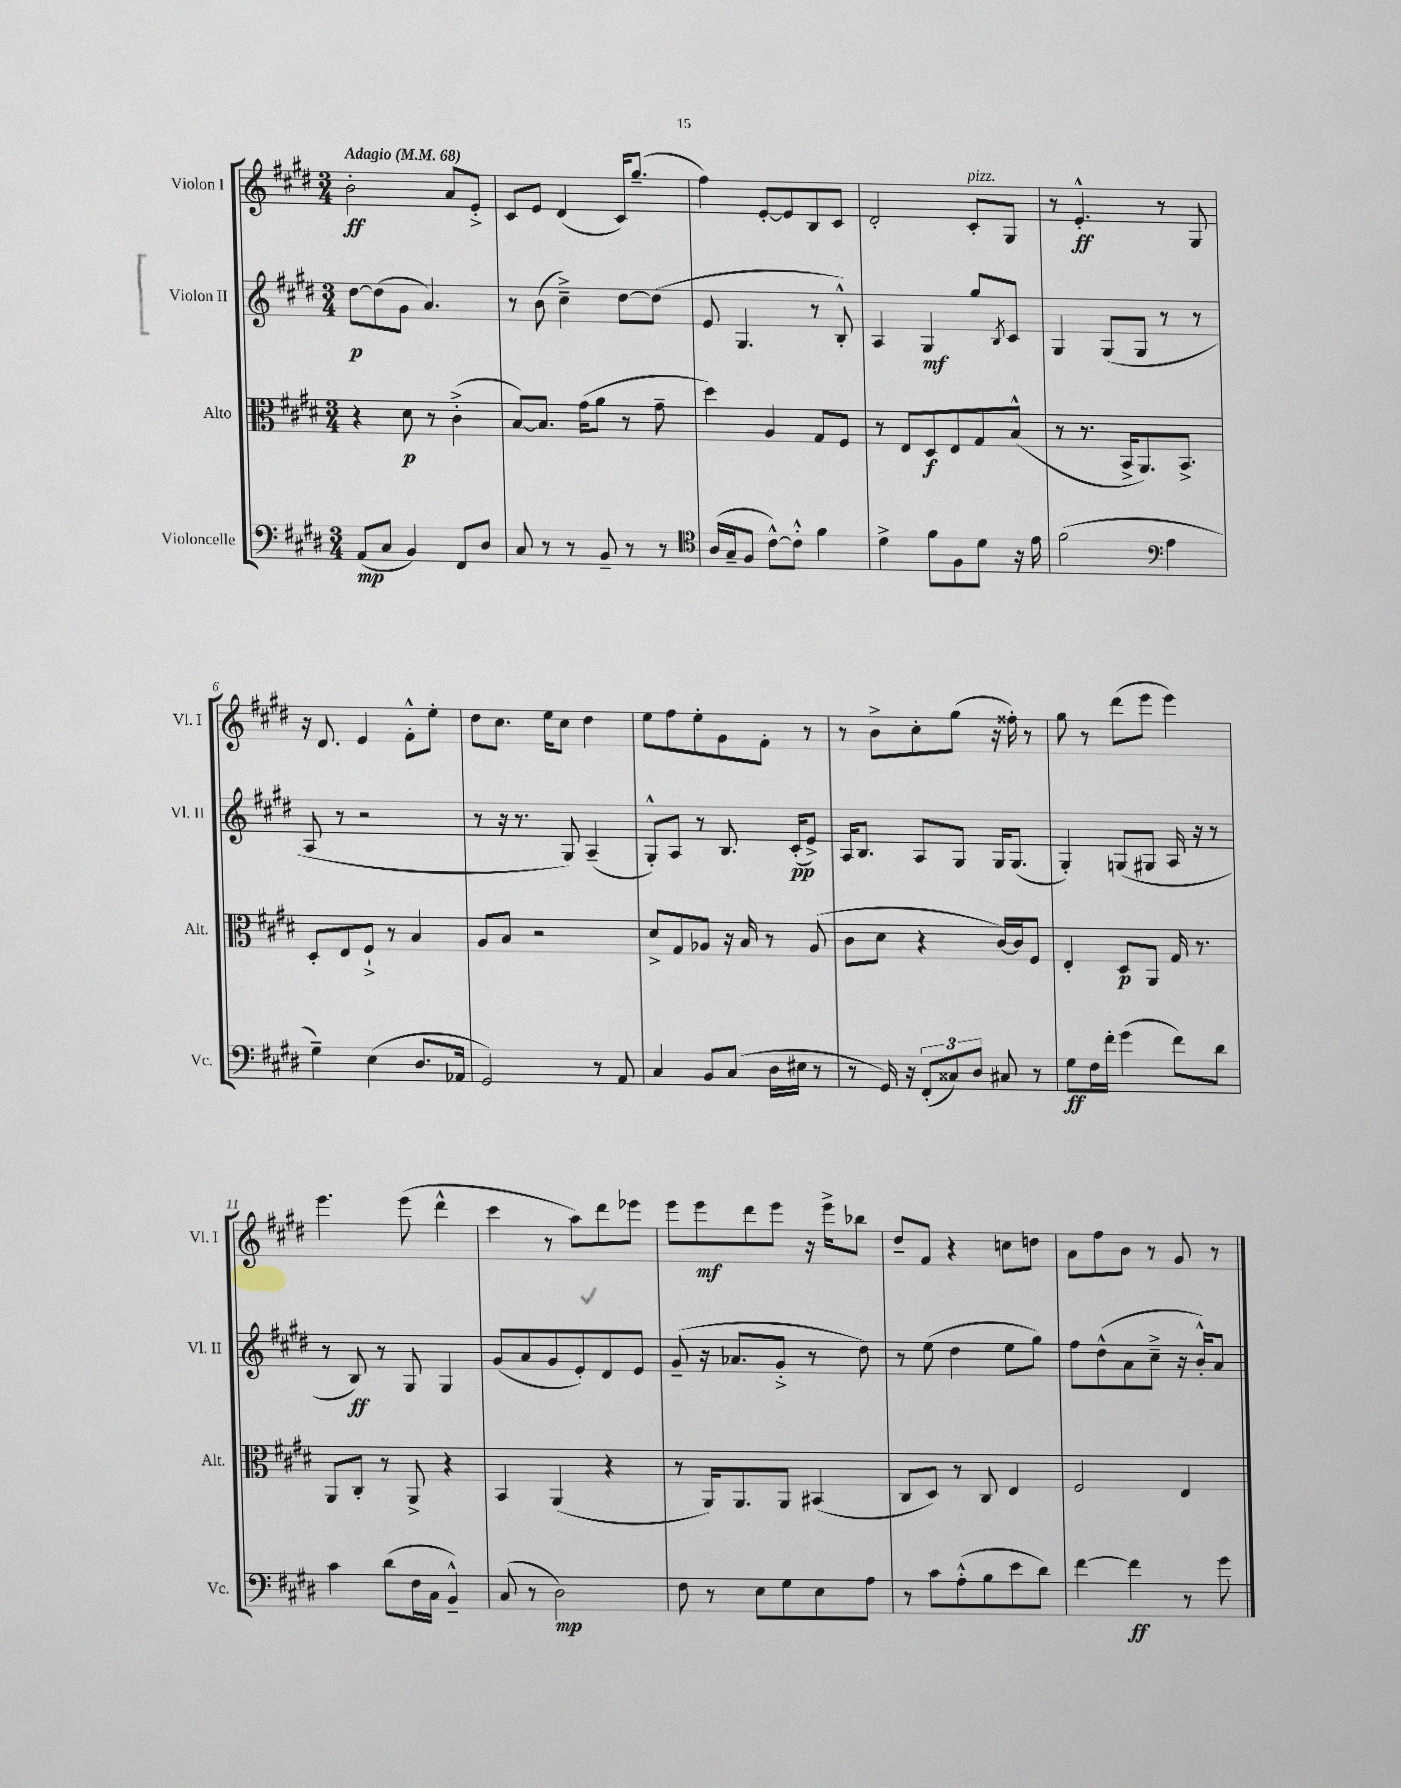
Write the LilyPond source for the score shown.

<<
\new StaffGroup <<
\new Staff = "s0" \with { instrumentName = "Violon I" shortInstrumentName = "Vl. I" } {
    \clef treble \key e \major \numericTimeSignature \time 3/4 \tempo "Adagio" 4 = 68
    b'2-.\ff a'8 e'8-.-> |
    cis'8 e'8 dis'4( cis'16) gis''8.--( |
    fis''4) e'8~-. e'8 b8 cis'8 |
    dis'2-. cis'8-.^\markup { \italic "pizz." } gis8 |
    r8 e'4.-.-^\ff r8 gis8 |
    r16 dis'8. e'4 fis'8-.-^ e''8-. |
    dis''8 cis''8. e''16 cis''8 dis''4 |
    e''8 fis''8 e''8-. gis'8 fis'8-. r8 |
    r8 b'8-> cis''8-. gis''8( r16 fisis''16-.) r8 |
    gis''8 r8 dis'''8( e'''8 e'''4) |
    e'''4. e'''8( dis'''4-^ |
    cis'''4 r8 a''8) dis'''8 ees'''8 |
    e'''8 e'''8\mf dis'''8 e'''8 r16 e'''16-> bes''8 |
    dis''8-- fis'8 r4 c''8 d''8 |
    a'8 fis''8 b'8 r8 gis'8 r8 \bar "|." |
}
\new Staff = "s1" \with { instrumentName = "Violon II" shortInstrumentName = "Vl. II" } {
    \clef treble \key e \major \numericTimeSignature \time 3/4
    dis''8~\p dis''8( gis'8 a'4.) |
    r8 b'8( cis''4--->) dis''8~ dis''8( |
    e'8 gis4. r8 b8-.-^) |
    a4 gis4\mf gis''8 \acciaccatura { b8 } cis'8 |
    gis4 gis8( gis8 r8 r8 |
    a8 r8 r2 |
    r8 r16 r8. gis8) a4--( |
    gis8-.-^) a8 r8 b8. cis'16-.\pp( e'8->) |
    a16 b8. a8 gis8 gis16 gis8.( |
    gis4-.) g8( gis8 a16 r16 r8 |
    r8 b8\ff) r8 gis8 gis4 |
    gis'8( a'8 gis'8 e'8-.) dis'8 e'8 |
    gis'8--( r16 aes'8. gis'8-.-> r8 dis''8) |
    r8 e''8( dis''4 e''8 gis''8) |
    fis''8 dis''8-^( a'8 cis''8---> r16 b'16-.-^) a'8 \bar "|." |
}
\new Staff = "s2" \with { instrumentName = "Alto" shortInstrumentName = "Alt." } {
    \clef alto \key e \major \numericTimeSignature \time 3/4
    r4 dis'8\p r8 cis'4-.->( |
    b8~) b8. gis'16( a'8 r8 gis'8-- |
    dis''4) a4 gis8 fis8 |
    r8 e8 dis8\f e8 gis8 b8-^( |
    r8 r8. b,16-> a,8.) b,8.-> |
    dis8-. e8 fis8-!-> r8 b4 |
    a8 b8 r2 |
    dis'8-> gis8 aes8 r16 b16 r8 aes8( |
    cis'8 dis'8 r4 cis'16~) cis'16 fis8 |
    e4-. dis8\p a,8 gis16 r8. |
    a,8 cis8-. r8 a,8-> r4 |
    b,4 a,4( r4 |
    r8 a,16) a,8. a,8 bis,4( |
    cis8 dis8) r8 cis8 e4 |
    fis2 e4 \bar "|." |
}
\new Staff = "s3" \with { instrumentName = "Violoncelle" shortInstrumentName = "Vc." } {
    \clef bass \key e \major \numericTimeSignature \time 3/4
    a,8\mp( cis8 b,4) fis,8 dis8 |
    cis8 r8 r8 b,8-- r8 r8 |
    \clef tenor a16( gis16-- fis8 cis'8~-^) cis'8-.-^ fis'4 |
    dis'4-> fis'8 fis8 dis'8 r16 e'16 |
    fis'2( \clef bass a4 |
    gis4--) e4( dis8. aes,16 |
    gis,2) r8 a,8 |
    cis4 b,8 cis8( dis16 eis16 r8 |
    r8 gis,16) r16 \tuplet 3/2 { fis,8-.( cisis8) dis8 } cis8 r8 |
    gis8\ff fis16 fis'16-. gis'4( fis'8) dis'8 |
    cis'4 dis'8( fis16 cis16 b,4---^) |
    cis8( r8 dis2\mp) |
    fis8 r8 e8 gis8 e8 a8 |
    r8 cis'8 a8-.-^( b8 e'8 dis'8) |
    fis'4~ fis'4\ff r8 gis'8 \bar "|." |
}
>>
>>
